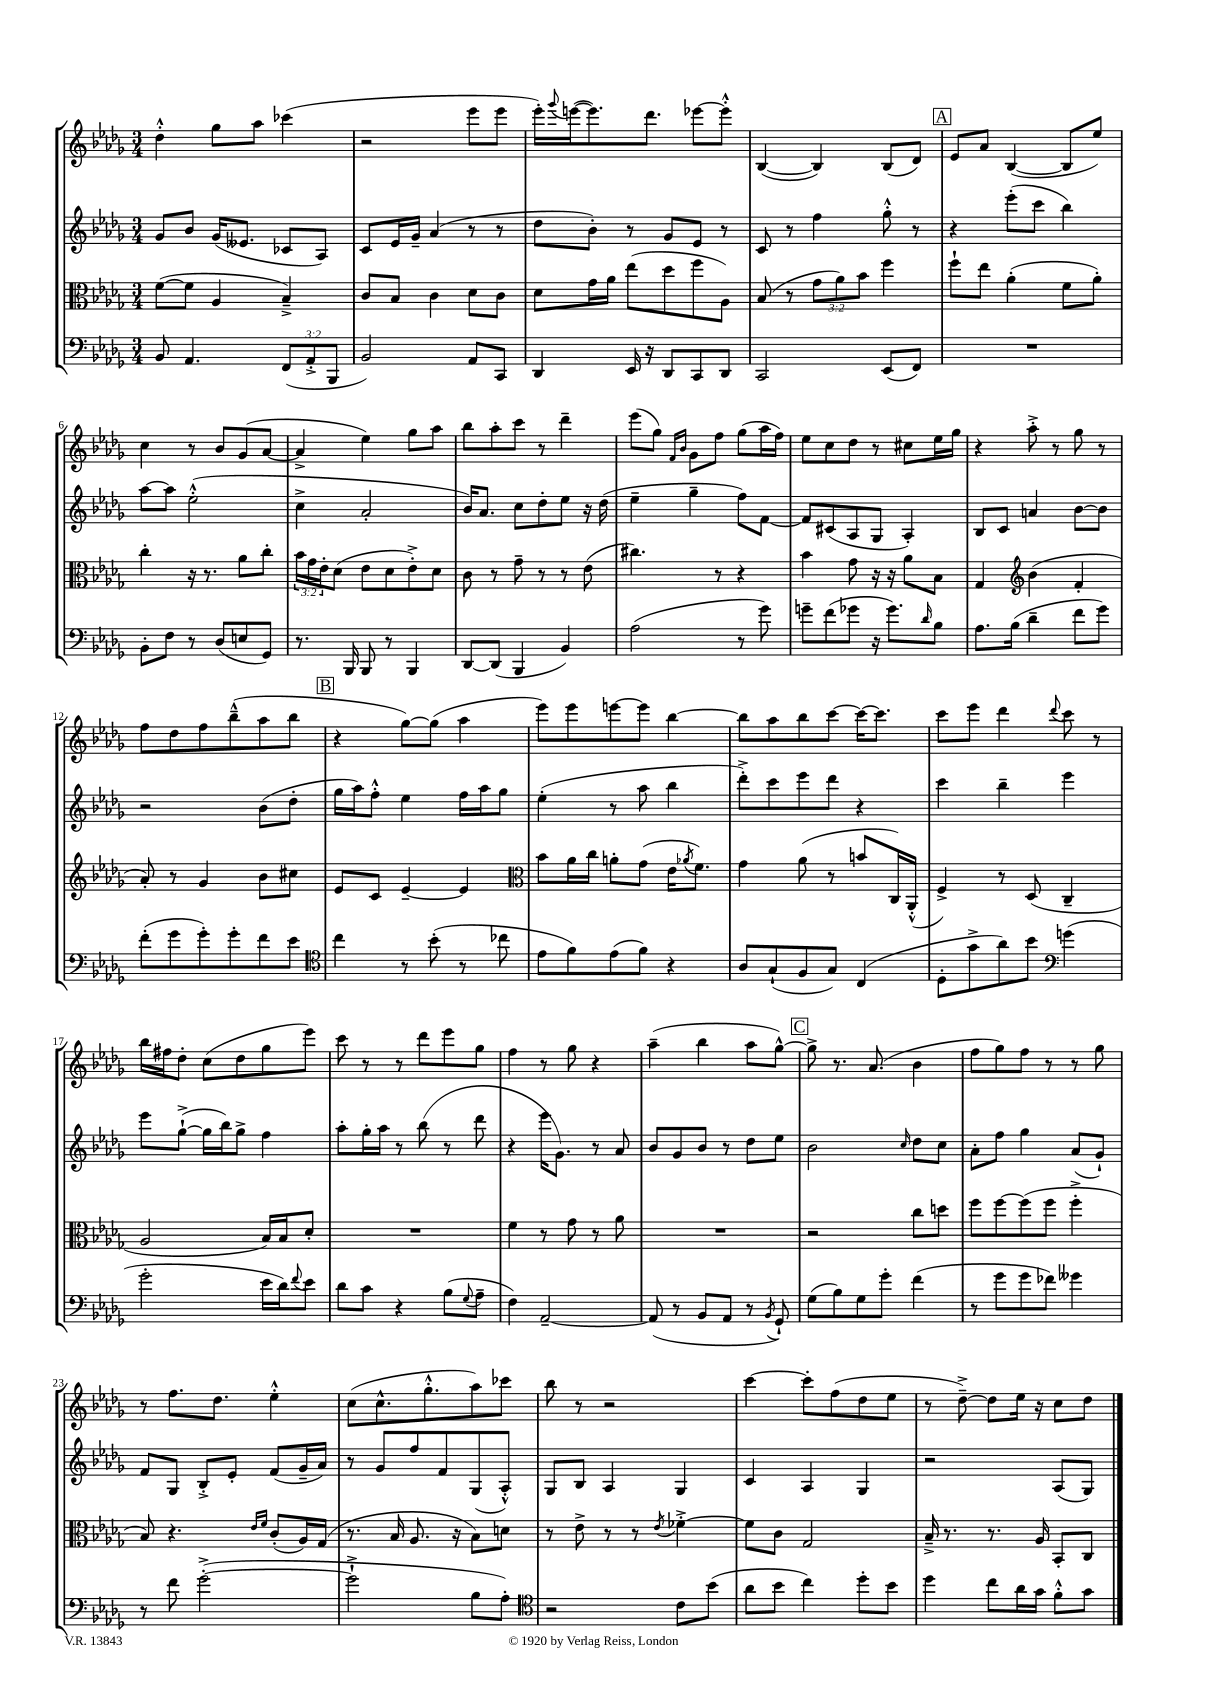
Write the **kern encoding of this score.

**kern	**kern	**kern	**kern
*staff4	*staff3	*staff2	*staff1
*clefF4	*clefC3	*clefG2	*clefG2
*k[b-e-a-d-g-]	*k[b-e-a-d-g-]	*k[b-e-a-d-g-]	*k[b-e-a-d-g-]
*M3/4	*M3/4	*M3/4	*M3/4
8BB-	([8f	8g-	4dd-'^^
4.AA-	8f]	8b-	.
.	4A-	(16g-	8gg-
.	.	8.e--	.
.	.	.	8aa-
(12FF	4B-~^)	8c-	(4ccc-
12AA-'^	.	.	.
.	.	8A-)	.
12BBB-	.	.	.
=	=	=	=
2BB-)	8c	8c	2r
.	8B-	16e-	.
.	.	16g-~	.
.	4c	(4a-	.
8AA-	8d-	8r	8eee-
8CC	8c	8r	8eee-
=	=	=	=
4DD-	8d-	8dd-	16eee-')
.	.	.	8qqggg-
.	.	.	([16eee
.	16g-	8b-')	8.eee])
.	16a-	.	.
16EE-	(8ee-	8r	.
16r	.	.	8.ddd-
8DD-	8dd-	8g-	.
8CC	8ff	8e-	[8eee-
8DD-	8A-)	8r	8eee-'^^]
=	=	=	=
2CC	(8B-	8c	([4B-
.	8r	8r	.
.	12g-	4ff	4B-])
.	12a-)	.	.
.	12b-	.	.
(8EE-	4ff	8gg-'^^	(8B-
8FF)	.	8r	8d-)
=	=	=	=
2.r	8ff`	4r	8e-
.	8ee-	.	8a-
.	(4a-'	(8eee-'	([4B-
.	.	8ccc	.
.	8f	4bb-)	8B-]
.	8a-')	.	8ee-)
=	=	=	=
8BB-'	4cc'	[8aa-	4cc
8F	.	8aa-]	.
8r	16r	(2ee-'^^	8r
.	8.r	.	.
(8D-	.	.	8b-
8E	8a-	.	(8g-
8GG-)	8cc'	.	[8a-
=	=	=	=
8.r	24b-	4cc^	4a-^]
.	24g-	.	.
.	24e-'	.	.
.	(8d-	.	.
16BBB-	.	.	.
8BBB-	8e-	2a-'	4ee-)
8r	8d-	.	.
4BBB-	8e-'^)	.	8gg-
.	8d-	.	8aa-
=	=	=	=
[8DD-	8c	16b-)	8bb-
.	.	8.a-	.
(8DD-]	8r	.	8aa-'
4BBB-	8g-~	8cc	8ccc
.	8r	8dd-'	8r
4BB-)	8r	8ee-	4ddd-~
.	(8e-	16r	.
.	.	(16dd-	.
=	=	=	=
(2A-	4.cc#)	4ee-~	(8eee-
.	.	.	8gg-)
.	.	.	16qqf
.	.	.	16qqb-
.	.	4gg-~	8g-
.	8r	.	8ff
8r	4r	8ff)	(8gg-
8g-)	.	[8f	16aa-
.	.	.	16ff)
=	=	=	=
8g~	4b-	8f]	8ee-
(8f	.	(8c#	8cc
8g-	8g-	8A-	8dd-
16r	16r	8G-	8r
8.g-)	16r	.	.
.	8a-	4A-')	8cc#
16qqd-	.	.	.
8B-	8B-	.	16ee-
.	.	.	16gg-
=	=	=	=
8.A-	4G-	8B-	4r
.	.	8c	.
(16B-	.	.	.
*	*clefG2	*	*
4d-~	(4b-	4a	8aa-'^
.	.	.	8r
8f	4f'	[8b-	8gg-
8g-)	.	8b-]	8r
=	=	=	=
(8f'	8a-')	2r	8ff
8g-	8r	.	8dd-
8g-')	4g-	.	8ff
8g-'	.	.	(8bb-~^^
8f	8b-	(8b-	8aa-
8e-	8cc#	8dd-'	8bb-
=	=	=	=
*clefC4	*	*	*
4cc	8e-	16gg-	4r
.	.	16aa-)	.
.	8c	8ff'^^	.
8r	[4e-~	4ee-	[8gg-)
(8b-'	.	.	(8gg-]
8r	4e-]	16ff	4aa-
.	.	16aa-	.
8cc-	.	8gg-	.
=	=	=	=
*	*clefC3	*	*
8e-	8b-	(4ee-'	8eee-)
8f)	16a-	.	8eee-
.	16cc	.	.
(8e-	8a'	8r	[8eee
8f)	(8g-	8aa-	8eee]
4r	16e-	4bb-	[4bb-
.	8qa-	.	.
.	8.f)	.	.
=	=	=	=
8A-	4g-	8ddd-'^)	8bb-]
(8G-`	.	8ccc	8aa-
8F	(8a-	8eee-	8bb-
8G-)	8r	8ddd-	[8ccc
(4C	8b	4r	16ccc_
.	.	.	8.ccc]
.	16C)	.	.
.	(16AA-'^^	.	.
=	=	=	=
8D-'	4F^)	4ccc	8ccc
8g-^	.	.	8eee-
8a-)	8r	4bb-~	4ddd-
8b-	(8D-	.	.
*clefF4	*	*	*
.	.	.	8qqddd-
(4g	4C~	4eee-	8ccc
.	.	.	8r
=	=	=	=
2g-'	2A-	8eee-	16bb-
.	.	.	16ff#
.	.	([8gg-`^	8dd-'
.	.	16gg-]	(8cc
.	.	16bb-)	.
.	.	8gg-^	8dd-
16e-	16B-)	4ff	8gg-
16d-)	16B-	.	.
8qqf	.	.	.
8e-	8d-'	.	8eee-)
=	=	=	=
8d-	2.r	8aa-'	8ccc
8c	.	16gg-'	8r
.	.	16aa-	.
4r	.	8r	8r
.	.	(8bb-	8ddd-
(8B-	.	8r	8eee-
8qqG-	.	.	.
8A-~	.	8ddd-	8gg-
=	=	=	=
4F)	4f	4r	4ff
[2AA-~	8r	16eee-	8r
.	.	8.g-)	.
.	8g-	.	8gg-
.	8r	8r	4r
.	8a-	8a-	.
=	=	=	=
(8AA-]	2.r	8b-	(4aa-~
8r	.	8g-	.
8BB-	.	8b-	4bb-
8AA-	.	8r	.
8r	.	8dd-	8aa-
8qBB-	.	.	.
8GG-`)	.	8ee-	[8gg-^^)
=	=	=	=
(8G-	2r	2b-	8gg-^]
8B-)	.	.	8.r
8G-	.	.	.
.	.	.	(8.a-
8g-'	.	.	.
.	.	16qqcc	.
(4f	8cc	8dd-	4b-
.	8dd	8cc	.
=	=	=	=
8r	8ff	8a-'	8ff
8g-	[8ff	8ff	8gg-)
8g-	(8ff]	4gg-	8ff
8f-)	8ff	.	8r
4g--	4ff'^	(8a-	8r
.	.	8g-`)	8gg-
=	=	=	=
8r	8B-)	8f	8r
8f	4.r	8G-	8.ff
([2g-'^	.	8B-'^	.
.	.	.	8.dd-
.	.	8e-'	.
.	16qqe-	.	.
.	16qqf	.	.
.	(8c'	(8f	4ee-'^^
.	16A-)	16g-~	.
.	(16G-	16a-)	.
=	=	=	=
2g-`^]	8.r	8r	(8cc
.	.	8g-	8.cc^^
.	16B-	.	.
.	8.A-	8ff	.
.	.	.	8.gg-'^^
.	.	8f	.
.	16r	.	.
8B-	8B-)	(8G-	8aa-)
8A-')	8d	8A-'^^)	8ccc-
=	=	=	=
*clefC4	*	*	*
2r	8r	8G-	8bb-
.	8e-^	8B-	8r
.	8r	4A-	2r
.	8r	.	.
.	8qe-	.	.
8c	[4f-'^	4G-	.
(8b-	.	.	.
=	=	=	=
8a-	8f-]	4c	[4ccc
8b-	8c	.	.
4cc)	2G-	4A-	8ccc']
.	.	.	(8ff
8dd-'	.	4G-	8dd-
8b-	.	.	8ee-
=	=	=	=
4dd-	16B-~^	2r	8r
.	8.r	.	.
.	.	.	[8dd-~^)
8cc	8.r	.	8dd-]
16a-	.	.	16ee-
16g-	16A-	.	16r
8f'^^	8BB-'	(8A-	8cc
8g-	8C	8G-)	8dd-
==	==	==	==
*-	*-	*-	*-
